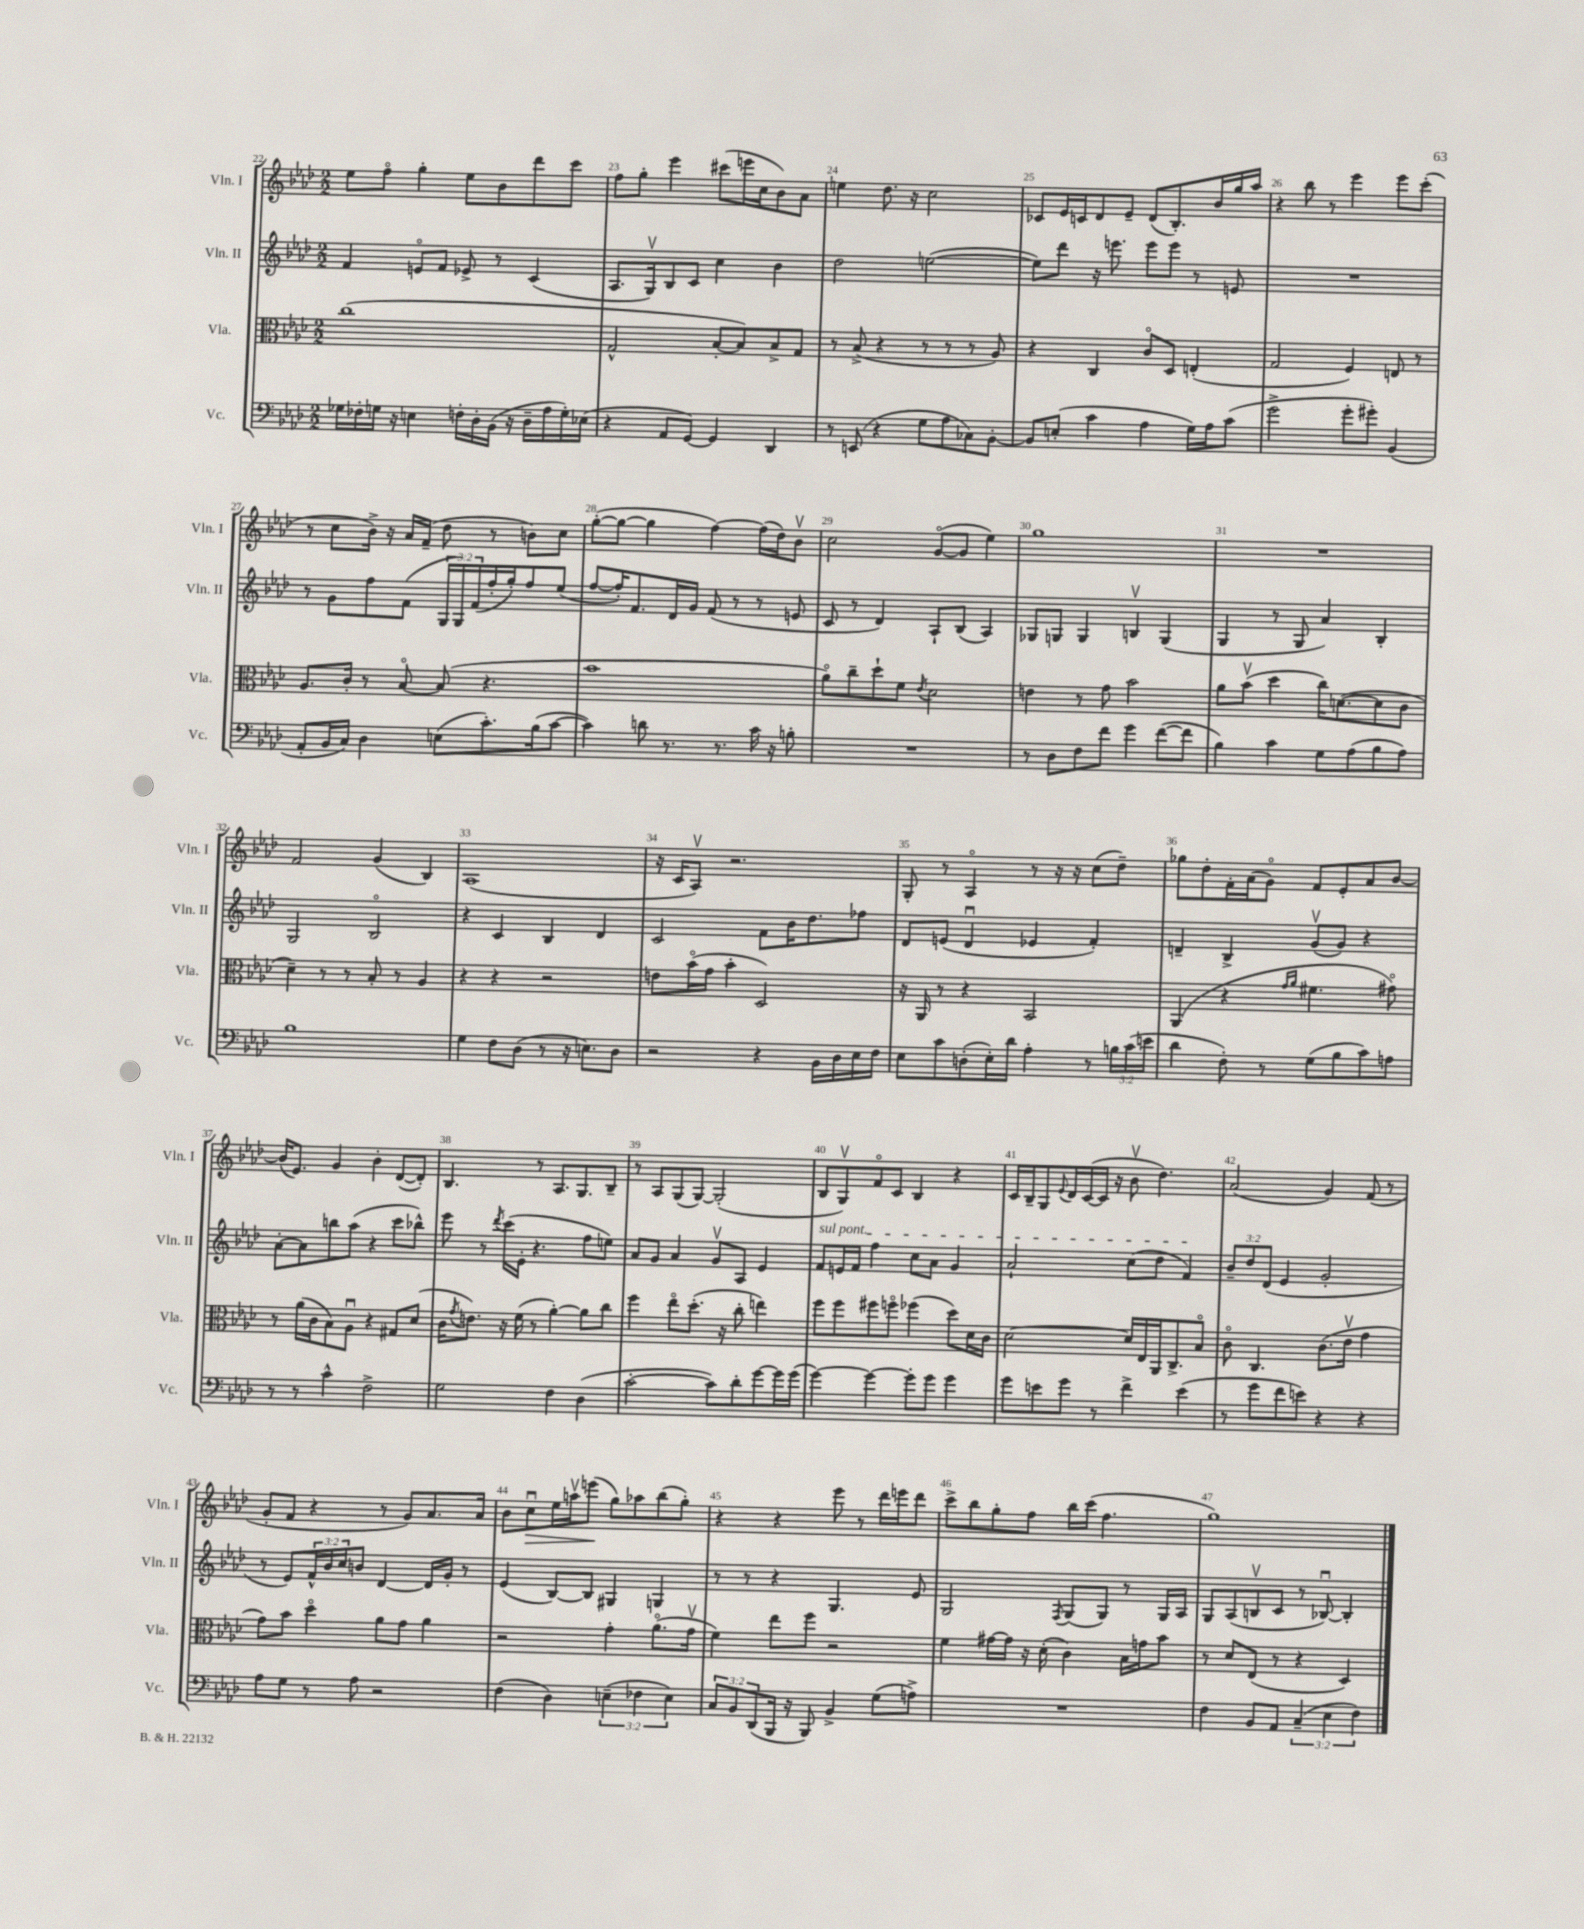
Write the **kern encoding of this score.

**kern	**kern	**kern	**kern
*staff4	*staff3	*staff2	*staff1
*clefF4	*clefC3	*clefG2	*clefG2
*k[b-e-a-d-]	*k[b-e-a-d-]	*k[b-e-a-d-]	*k[b-e-a-d-]
*M2/2	*M2/2	*M2/2	*M2/2
16G-	(1cc	4f	8ee-
16F-'	.	.	.
16G	.	.	8ffo
16r	.	.	.
4E	.	8eo	4gg'
.	.	8f	.
16F'	.	8e-^	8ee-
16D-'	.	.	.
(16BB-	.	8r	8b-
16r	.	.	.
16D-~	.	(4c	8ddd-
16A-	.	.	.
16G')	.	.	8ccc
(16E-	.	.	.
=	=	=	=
4r	2G^^	8.A-	8ff
.	.	.	8gg'
.	.	16Gv)	.
8AA-	.	8B-	4eee-
[8GG)	.	8c	.
4GG]	[8B-'	4cc	(8ccc#
.	8B-])	.	16eee
.	.	.	16cc
4DD-	8B-^	4b-	8b-)
.	8G	.	8a-
=	=	=	=
8r	8r	2dd-	4ee
(8EE	(8B-^	.	.
4r	4r	.	8.dd-
.	.	.	16r
8G	8r	([2ee	2cc
8A-	8r	.	.
8C-)	8r	.	.
[8BB-'	8A-)	.	.
=	=	=	=
8BB-]	4r	8ee])	8c-
(8E'	.	8ddd-	16e-
.	.	.	16c
4c	4C	16r	8d-
.	.	8.eee	.
.	.	.	8e-~
4A-	8co	8eee	(8d-
.	8D-	8eee	8.B-')
16G)	(4E'	8r	.
16A-	.	.	16b-
(8c	.	8e	16gg
.	.	.	16aa-
=	=	=	=
2g^	2G	1r	4r
.	.	.	8bb-
.	.	.	8r
8g'	4F)	.	4eee-
8g#')	.	.	.
(4BB-	8E	.	8eee-
.	8r	.	(8ccc'
=	=	=	=
8AA-'	8.A-	8r	8r
16BB-	.	8g	8cc
16C)	16c'	.	.
4D-	8r	8ff	16b-^)
.	.	.	16r
.	[8B-o	(8f	16a-
.	.	.	(16f~
(8E	(8B-]	24G	8dd-
.	.	24G)	.
.	.	(24f	.
8.c')	4.r	16ff'	8r
.	.	16gg')	.
.	.	8ff	8b)
(16B-	.	.	.
[8c	.	(8ee-	8cc
=	=	=	=
4c])	1b-	[8ff	([8gg'
.	.	16ff'])	8gg_
.	.	8.f	.
8d	.	.	4gg]
8.r	.	16d-	.
.	.	16g	.
.	.	(8f	[4ff)
8.r	.	.	.
.	.	8r	.
16c	.	8r	(16ff]
16r	.	.	16dd-)
8B'	.	8e	8b-v
=	=	=	=
1r	8a-o)	8c	2cc
.	8cc~	8r	.
.	8dd-`	4d-)	.
.	8f	.	.
.	8qe-	.	.
.	2d-	8A-`	([8go
.	.	(8B-	8g]
.	.	4A-)	4ee-)
=	=	=	=
8r	4e	8G-	1gg
8D-	.	8G	.
8F	8r	4G	.
8f	8g	.	.
4g	2b-	4Bv	.
([8f	.	(4G	.
8f]	.	.	.
=	=	=	=
4B-)	8a-	4G	1r
.	(8b-v	.	.
4c	4dd-	8r	.
.	.	8G	.
8G	16cc)	4a-)	.
.	([8.d	.	.
(8A-	.	.	.
8B-	8d]	4B-'	.
8A-)	8c	.	.
=	=	=	=
1B-	4d-~)	2G	2f
.	8r	.	.
.	8r	.	.
.	8B-'	2B-o	(4g
.	8r	.	.
.	4A-	.	4B-)
=	=	=	=
4G	4r	4r	(1A-
8F	4r	4c	.
(8D-	.	.	.
8r	2r	4B-	.
16r	.	.	.
8.E)	.	.	.
.	.	4d-	.
8D-	.	.	.
=	=	=	=
2r	8e	2c	16r
.	.	.	16c
.	(16b-o	.	8A-v)
.	16g	.	.
.	4b-'	.	2.r
4r	2D-)	8f	.
.	.	16b-	.
.	.	8.dd-	.
16BB-	.	.	.
16D-	.	.	.
16E-	.	8ff-	.
16F	.	.	.
=	=	=	=
8E-	16r	8d-	8G'
.	16AA-	.	.
8c	8r	(8e	8r
(8D'	4r	4d-u	4A-o
16E-')	.	.	.
16d-	.	.	.
4A-'	2BB-	4e-	8r
.	.	.	16r
.	.	.	16r
8r	.	4f')	(8cc
24B	.	.	8dd-~)
(24c	.	.	.
24e	.	.	.
=	=	=	=
4d-	(4AA-	4d~	8gg-
.	.	.	8dd-'
8F')	4r	4B-^	16f'
.	.	.	(16a-
8r	.	.	8go)
.	16qqg	.	.
.	16qqa-	.	.
(8G	4.f#	(8gv	8f
8B-	.	8g)	8e-'
8c)	.	4r	8a-
8A	8g#o)	.	[8b-
=	=	=	=
8r	8r	[8a-'	(16b-]
.	.	.	8.e-)
8r	(16a-	8a-]	.
.	16c	.	.
4c^^	8B-)	8bb	4g
.	8A-u	(8aa-	.
2F^	4r	4r	4b-'
.	8G#	8ccc	([8d-
.	(8d-	8bb-^^)	8d-'])
=	=	=	=
2G	16c	8eee-	4.B-
.	8qg	.	.
.	8.e)	.	.
.	.	8r	.
.	.	8qddd-	.
.	16r	(16ccc	.
.	(16f	16e-'	.
.	8r	4.r	8r
4F	[4a-')	.	8.A-
.	.	.	8.G
(4D-	8a-]	8ff	.
.	8cc	8ee)	8B-~
=	=	=	=
[2c'	4ff	8a-	8r
.	.	8g	8A-
.	8ee-o	4a-	(8G
.	(8.dd-'	.	[8G)
8c])	.	8gv	(2G']
.	16r	.	.
8d-'	8cc'	8A-	.
[8g	4ee)	4e-	.
16g]	.	.	.
(16g	.	.	.
=	=	=	=
[4g)	8ff	8f	8B-
.	8ff	16e	8Gv)
.	.	16f	.
4g_	8ff#	4ff	8fo
.	8ffo	.	8c
8g']	(4ff-	8cc	4B-
8g	.	8a-	.
4g	8dd-)	4g	4r
.	16d-	.	.
.	16c	.	.
=	=	=	=
8g	[2d-	2a-`	16c
.	.	.	16B-~
8e	.	.	8G
.	.	.	8qqe-
8g	.	.	16d-
.	.	.	([16c
8r	.	.	16c]
.	.	.	16r
4f^	16d-]	(8cc	8b-v
.	16E-	.	.
.	16AA-	8dd-	4.dd-)
.	8.C^	.	.
(4e	.	4f)	.
.	8B-o	.	.
=	=	=	=
8r	8co	12b-~	(2a-
.	.	12dd-	.
8g	4.C	.	.
.	.	(12d-	.
8f	.	4e-	.
8e)	.	.	.
4r	(8.c	2g'	4g)
.	16e-v	.	.
4r	4g	.	(8f
.	.	.	8r
=	=	=	=
8A-	8g)	8r	8g'
8G	8b-	8e-)	8f
8r	4dd-o	24f^^	4r
.	.	24b-	.
.	.	24cc	.
8A-	.	8b	.
2r	8a-	[4d-	8r
.	8g	.	8g)
.	4a-	16d-]	8.a-
.	.	16g'	.
.	.	8r	.
.	.	.	16a-
=	=	=	=
(4F	2r	(4e-	8b-
.	.	.	8ccu
4D-)	.	[8B-)	16ee-
.	.	.	16aav
.	.	8B-]	(8eee
(6E~	4g'	4G#	8gg)
.	.	.	8aa-
6F-	.	.	.
.	(8.a-o	4G	(8bb-
6E)	.	.	.
.	.	.	8gg')
.	16gv	.	.
=	=	=	=
12C	4f)	8r	4r
12BB-	.	.	.
.	.	8r	.
(12DD-	.	.	.
16BBB-	8ee-	4r	4r
16r	.	.	.
8BBB-)	8ff	.	.
4BB-^	2r	4.G	8eee-
.	.	.	8r
(8G	.	.	16ddd-
.	.	.	16eee
8A^)	.	8e-	8ddd-
=	=	=	=
1r	4f	2G	8ccc^
.	.	.	8bb-
.	[16g#	.	8gg'
.	16g#]	.	.
.	16r	.	8ff
.	(16d-'	.	.
.	.	8qF	.
.	4c)	(8G	16bb-
.	.	.	(16ccc
.	.	8G)	4.ff
.	16B-	8r	.
.	16g	.	.
.	8b-	16G	.
.	.	16A-	.
=	=	=	=
4F	8r	8G	1gg)
.	8d-	(8A-	.
8BB-	(8E-	8Bv	.
8AA-	8r	8c	.
(6C~	4r	8r	.
.	.	[8B-u)	.
6E-	.	.	.
.	4D-)	4B-']	.
6F)	.	.	.
==	==	==	==
*-	*-	*-	*-
